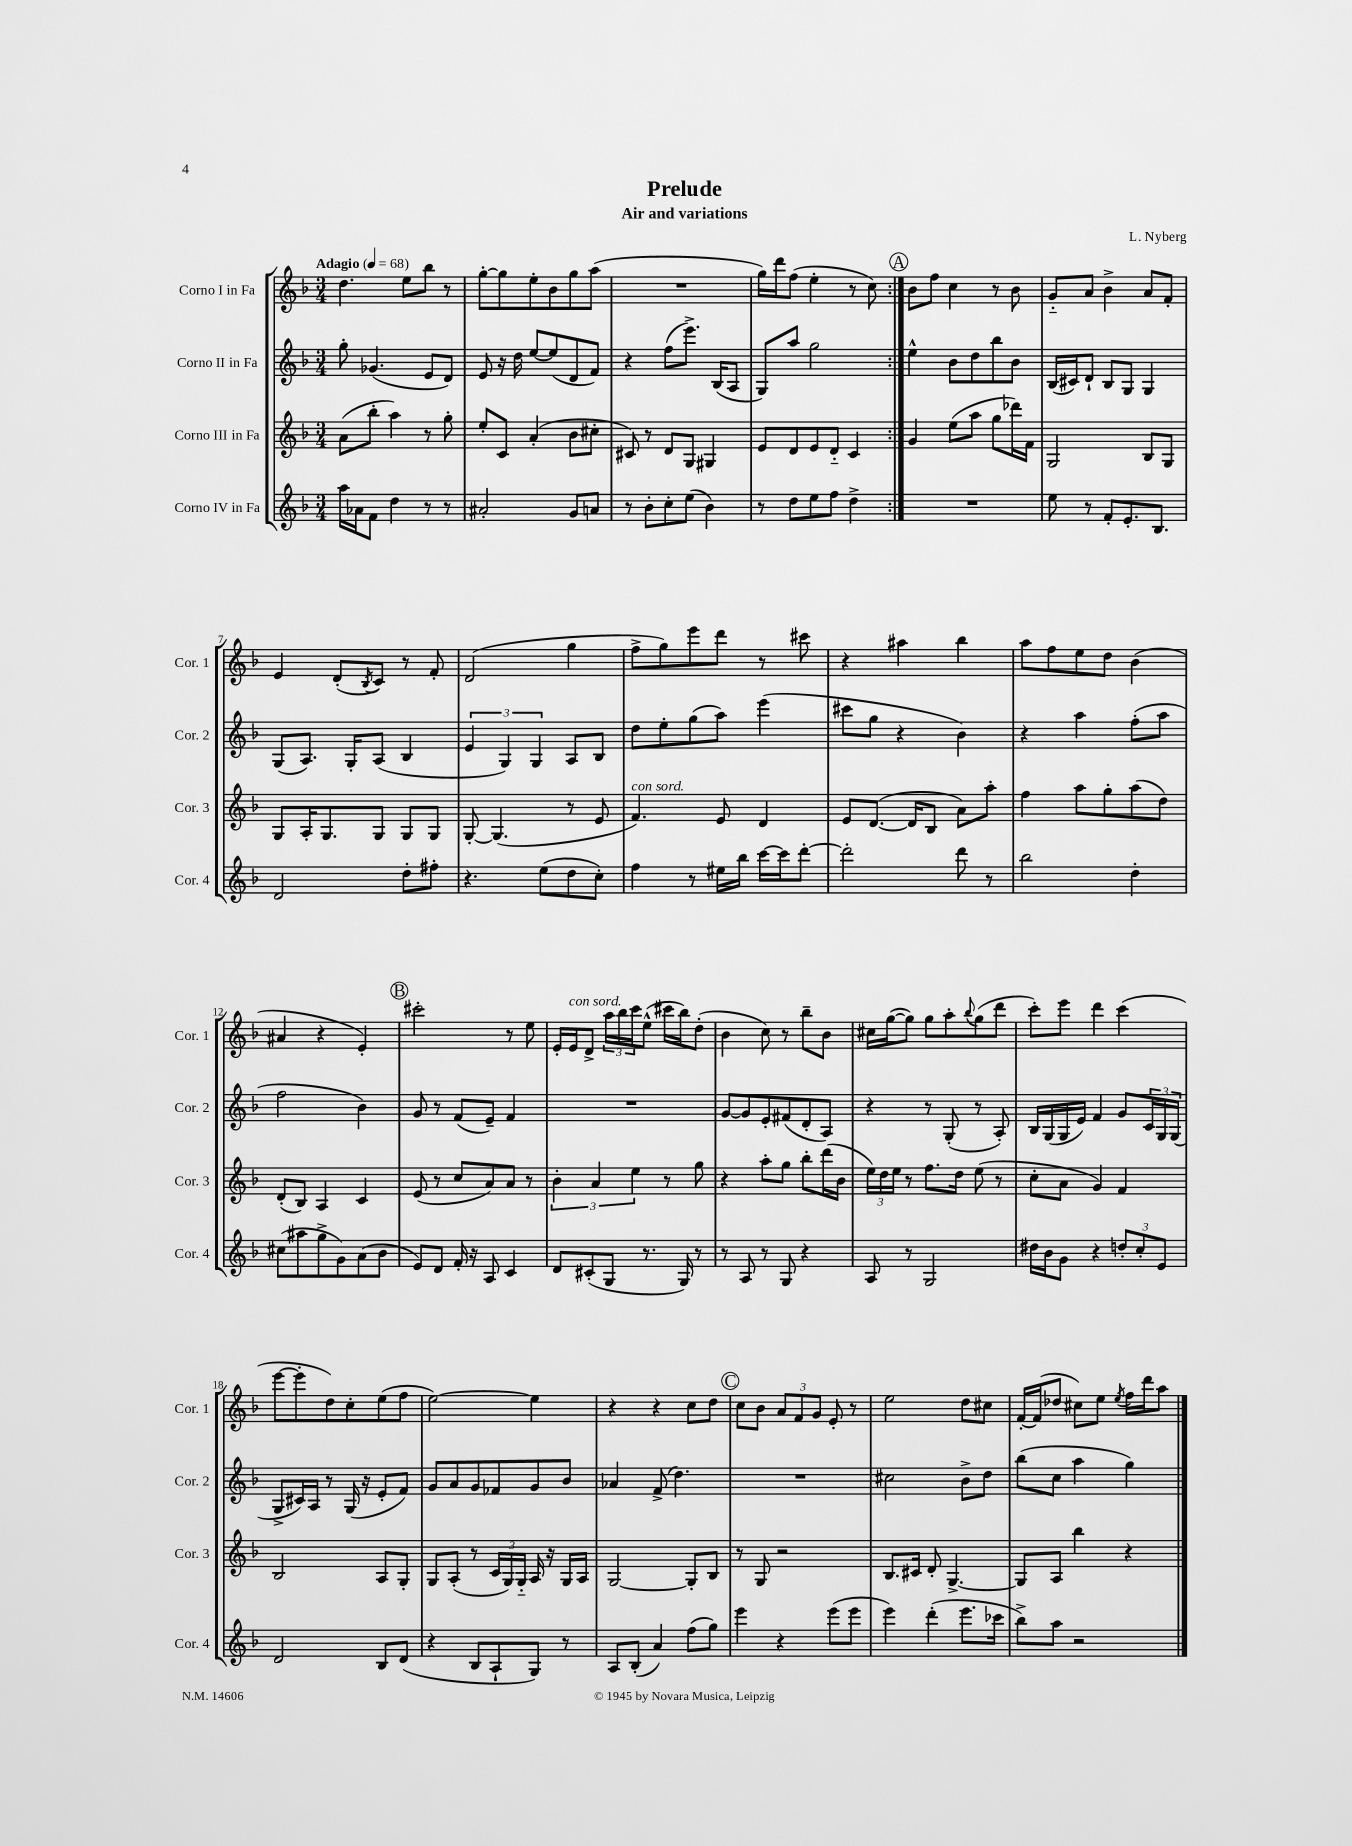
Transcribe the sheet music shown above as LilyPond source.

\header { title = "Prelude" composer = "L. Nyberg" subtitle = "Air and variations" }
<<
\new StaffGroup <<
\new Staff = "s0" \with { instrumentName = "Corno I in Fa" shortInstrumentName = "Cor. 1" } {
    \clef treble \key f \major \numericTimeSignature \time 3/4 \tempo "Adagio" 4 = 68
    \repeat volta 2 { d''4. e''8 bes''8 r8 |
    g''8~-. g''8 e''8-. bes'8 g''8 a''8( |
    R2. |
    g''16) d'''16 f''8( e''4-. r8 c''8) | }
    \mark \markup { \circle "A" } bes'8 f''8 c''4 r8 bes'8 |
    g'8-_ a'8 bes'4-> a'8 f'8-. |
    e'4 d'8-.( \acciaccatura { bes8 } c'8) r8 f'8-. |
    d'2( g''4 |
    f''8-> g''8) e'''8 d'''8 r8 cis'''8 |
    r4 ais''4 bes''4 |
    a''8 f''8 e''8 d''8 bes'4( |
    ais'4 r4 e'4-.) |
    \mark \markup { \circle "B" } cis'''2-. r8 e''8 |
    e'16-. e'16^\markup { \italic "con sord." } d'8-> \tuplet 3/2 { a''16 bes''16 c'''16 } e''8-^( cis'''16 bes''16) d''8-.( |
    bes'4 c''8) r8 bes''8-- bes'8 |
    cis''16 g''16~( g''8) g''8 a''8-. \appoggiatura { bes''8 } g''8( d'''8 |
    c'''8-.) e'''8 d'''4 c'''4( |
    e'''8~ e'''8-. d''8) c''8-. e''8( f''8 |
    e''2~) e''4 |
    r4 r4 c''8 d''8 |
    \mark \markup { \circle "C" } c''8 bes'8 \tuplet 3/2 { a'8 f'8 g'8 } e'8-. r8 |
    e''2 d''8 cis''8 |
    f'16~-. f'16( des''8 cis''8) e''8 \acciaccatura { e''8 } f''16 d'''16 a''8 \bar "|." |
}
\new Staff = "s1" \with { instrumentName = "Corno II in Fa" shortInstrumentName = "Cor. 2" } {
    \clef treble \key f \major \numericTimeSignature \time 3/4
    \repeat volta 2 { g''8-. ges'4.( e'8 d'8) |
    e'8 r16 d''16 e''8~ e''8( d'8 f'8) |
    r4 f''8( e'''8.->) bes16( a8 |
    g8) a''8 g''2 | }
    \mark \markup { \circle "A" } e''4-^ bes'8 d''8 bes''8 bes'8 |
    bes16( cis'16) d'8-! bes8 g8 g4 |
    g8( a8.) g16-. a8( bes4 |
    \tuplet 3/2 { e'4 g4) g4 } a8 bes8 |
    d''8 e''8-. g''8( a''8) e'''4( |
    cis'''8 g''8 r4 bes'4) |
    r4 a''4 f''8-.( a''8 |
    f''2 bes'4) |
    \mark \markup { \circle "B" } g'8 r8 f'8( e'8--) f'4 |
    R2. |
    g'8~ g'8 e'8-. fis'8( d'8-. a8) |
    r4 r8 g8-.( r8 a8-.) |
    bes16 g16( g16 e'16) f'4 g'8 \tuplet 3/2 { c'16 g16 g16( } |
    g8-> cis'16) a16 r8 g16( r16 e'8-. f'8) |
    g'8 a'8 g'8 fes'8 g'8 bes'8 |
    aes'4 f'8->( d''4.) |
    \mark \markup { \circle "C" } R2. |
    cis''2 bes'8-> d''8 |
    bes''8( c''8 a''4 g''4) \bar "|." |
}
\new Staff = "s2" \with { instrumentName = "Corno III in Fa" shortInstrumentName = "Cor. 3" } {
    \clef treble \key f \major \numericTimeSignature \time 3/4
    \repeat volta 2 { a'8( bes''8-. a''4) r8 g''8-. |
    e''8-. c'8 a'4-.( bes'8 cis''8-. |
    cis'8) r8 d'8 g8 gis4 |
    e'8 d'8 e'8 d'8-_ c'4 | }
    \mark \markup { \circle "A" } g'4 e''8( a''8 g''8 des'''16) f'16 |
    g2 bes8 g8 |
    g8 a16-. g8. g8 g8 g8 |
    g8~-. g4.( r8 e'8 |
    f'4.^\markup { \italic "con sord." }) e'8 d'4 |
    e'8 d'8.~( d'16 bes8 a'8) a''8-. |
    f''4 a''8 g''8-. a''8( d''8) |
    d'8-.( bes8) a4 c'4 |
    \mark \markup { \circle "B" } e'8( r8 c''8 a'8) a'8 r8 |
    \tuplet 3/2 { bes'4-. a'4 e''4 } r8 g''8 |
    r4 a''8-. g''8 bes''8-. d'''16( bes'16 |
    \tuplet 3/2 { e''16) d''16 e''16 } r8 f''8. d''16 e''8( r8 |
    c''8-. a'8 g'4) f'4 |
    bes2 a8 g8-. |
    g8 a8-.( r8 \tuplet 3/2 { c'16 g16) g16-_ } a16 r16 g16 a16 |
    g2~ g8-. bes8 |
    \mark \markup { \circle "C" } r8 g8 r2 |
    bes8. cis'16 d'8-. g4.~-> |
    g8 a8 bes''4 r4 \bar "|." |
}
\new Staff = "s3" \with { instrumentName = "Corno IV in Fa" shortInstrumentName = "Cor. 4" } {
    \clef treble \key f \major \numericTimeSignature \time 3/4
    \repeat volta 2 { a''16 aes'16 f'8 d''4 r8 r8 |
    ais'2-. g'8 a'8 |
    r8 bes'8-. c''8-. e''8( bes'4) |
    r8 d''8 e''8 f''8 d''4-> | }
    \mark \markup { \circle "A" } R2. |
    e''8 r8 f'8-. e'8.-. bes8. |
    d'2 d''8-. fis''8-. |
    r4. e''8( d''8 c''8-.) |
    f''4 r8 eis''16 bes''16 c'''16~ c'''16 d'''8~-. |
    d'''2-. d'''8 r8 |
    bes''2 d''4-. |
    cis''8( ais''8 g''8-> g'8) a'8( bes'8 |
    \mark \markup { \circle "B" } e'8) d'8 f'16-. r16 a8 c'4 |
    d'8 cis'8-.( g8 r8. g16) r8 |
    r8 a8 r8 g8 r4 |
    a8 r8 g2 |
    dis''16 bes'16 g'8 r4 \tuplet 3/2 { d''8-. c''8-. e'8 } |
    d'2 bes8 d'8( |
    r4 bes8 a8-! g8) r8 |
    a8 bes8-.( a'4) f''8( g''8) |
    \mark \markup { \circle "C" } e'''4 r4 e'''8( e'''8 |
    e'''4) d'''4-.( e'''8. ces'''16 |
    bes''8->) a''8 r2 \bar "|." |
}
>>
>>
